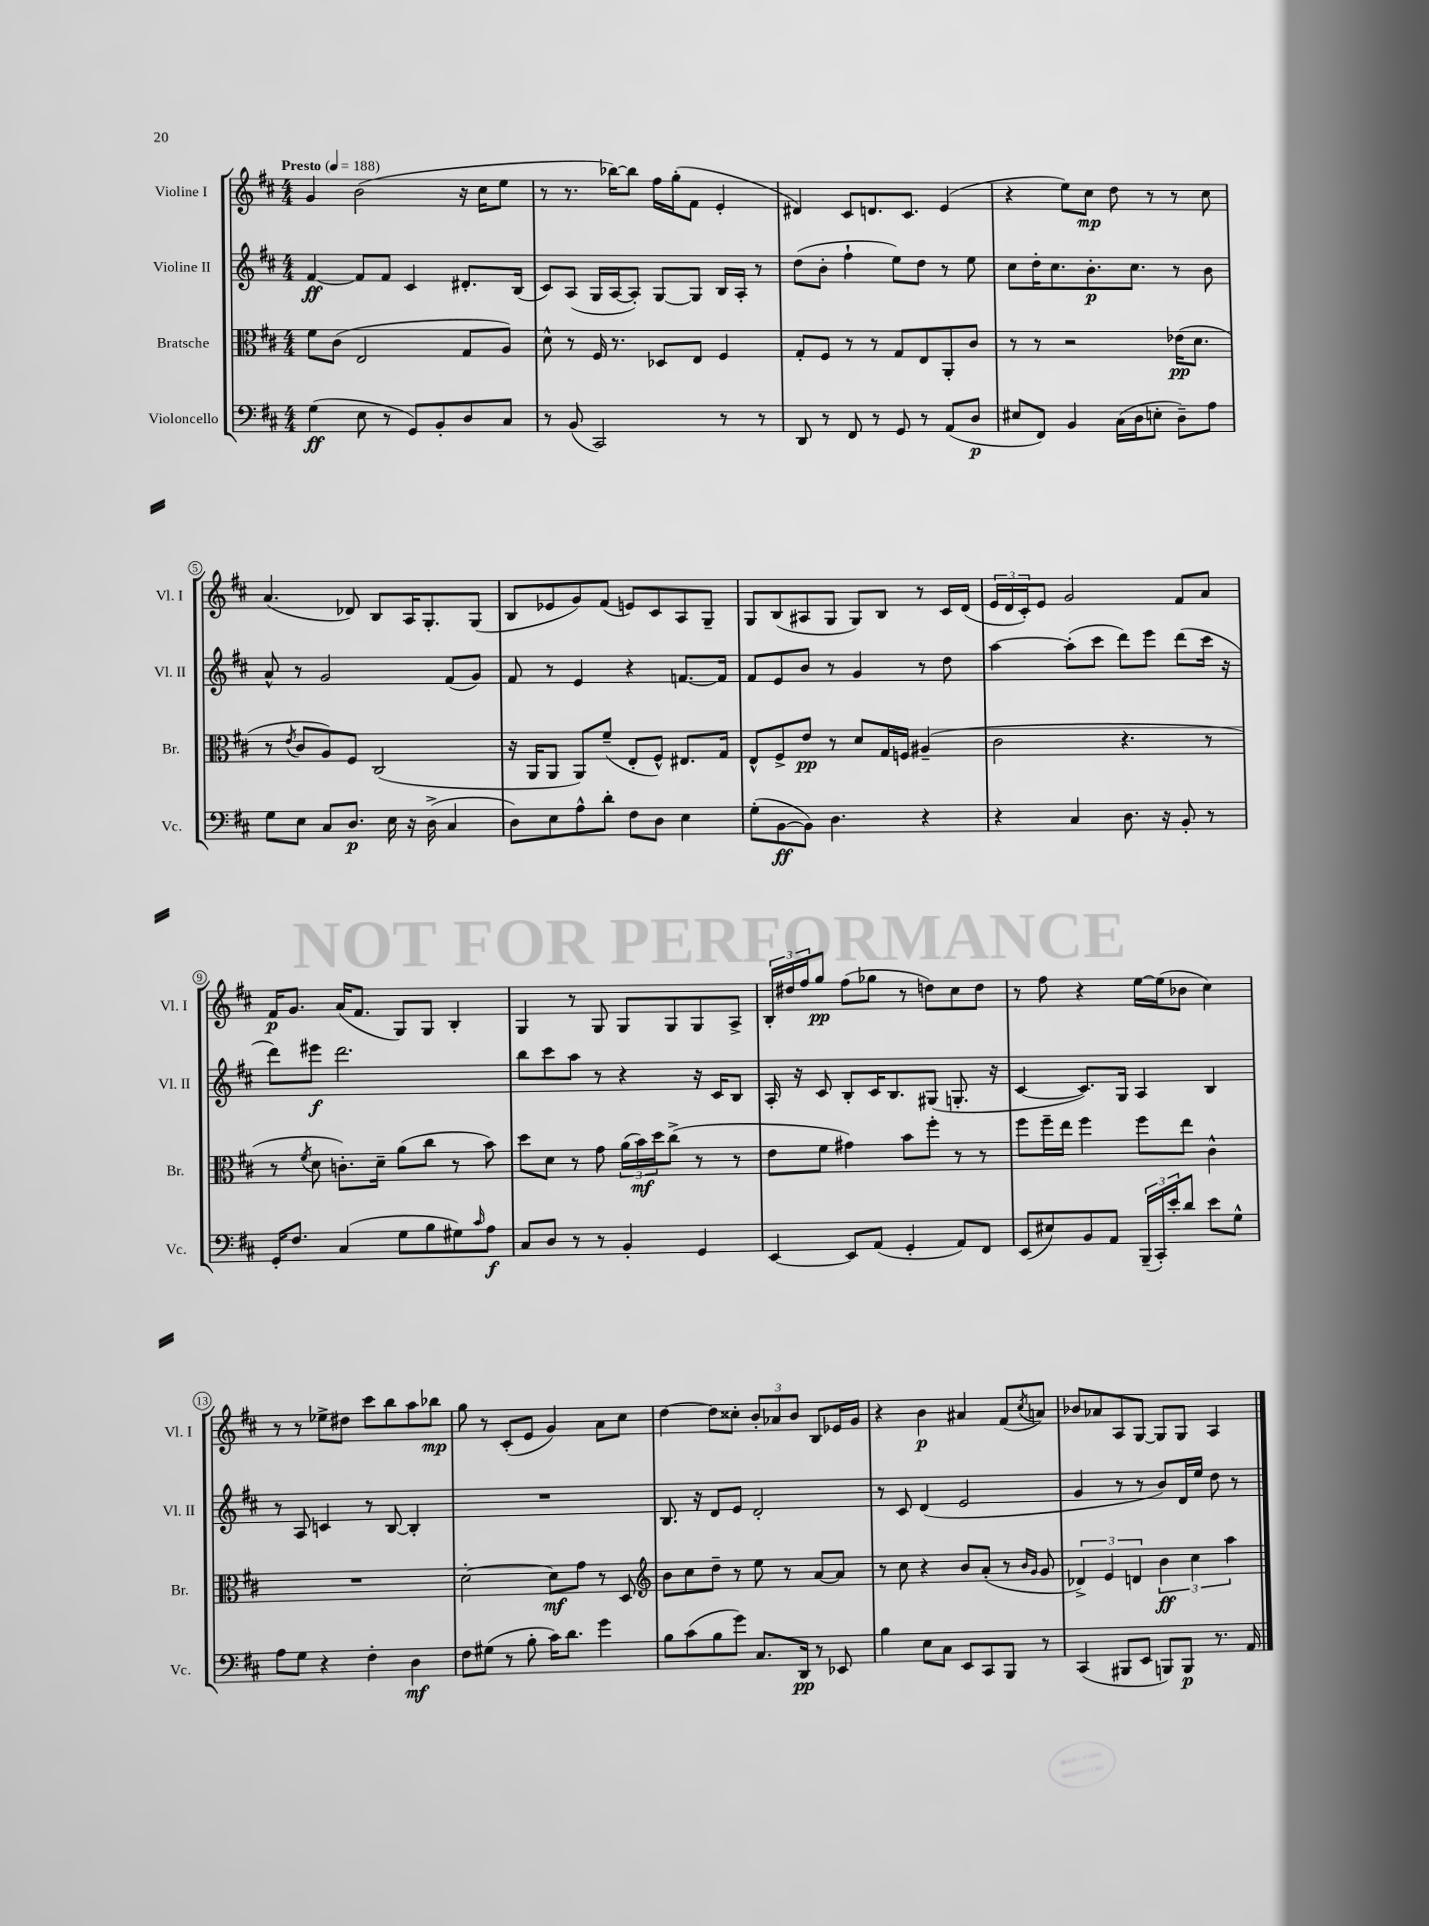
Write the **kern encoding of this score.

**kern	**kern	**kern	**kern
*staff4	*staff3	*staff2	*staff1
*clefF4	*clefC3	*clefG2	*clefG2
*k[f#c#]	*k[f#c#]	*k[f#c#]	*k[f#c#]
*M4/4	*M4/4	*M4/4	*M4/4
*MM188	*MM188	*MM188	*MM188
(4G	8f#	[4f#	4g
.	(8c#	.	.
8E	2E	8f#]	(2b
8r	.	8f#	.
8GG)	.	4c#	.
8BB'	.	.	.
8D	8G	8.d#'	16r
.	.	.	16cc#
8C#	8A)	.	8ee
.	.	(16B	.
=	=	=	=
8r	8d^^	8c#)	8r
(8BB	8r	(8A	8.r
2CC#)	16F#	16G	.
.	8.r	[16A	[16bb-)
.	.	8A'])	8bb-]
.	8D-	[8G	16ff#
.	.	.	(16gg'
.	8E	8G]	8f#
8r	4F#	16B	4e'
.	.	16A'	.
8r	.	8r	.
=	=	=	=
8DD	8G'	(8dd	4d#)
8r	8F#	8b'	.
8FF#	8r	4ff#`	8c#
8r	8r	.	8.d
8GG	8G	8ee)	.
.	.	.	8.c#
8r	8E	8dd	.
(8AA	8AA'	8r	(4e
8D	8c#	8ee	.
=	=	=	=
8E#	8r	8cc#	4r
8FF#)	8r	16dd'	.
.	.	8.cc#	.
4BB	2r	.	8ee)
.	.	8.b'	8cc#
(16C#	.	.	8dd
16D	.	8.cc#	.
8E'	.	.	8r
8D~)	(16e-	8r	8r
.	8.d	.	.
8A	.	8b	8cc#
=	=	=	=
8G	8r	8a^^	(4.a
.	8qe	.	.
8E	8c#	8r	.
8C#	8A)	2g	.
8.D	8F#	.	8d-)
.	(2C#	.	8B
16E	.	.	.
16r	.	.	16A
(16D^	.	.	8.G'
4C#	.	(8f#	.
.	.	8g)	(8G
=	=	=	=
8D)	16r	8f#	8B
.	16AA	.	.
8E	8AA	8r	8e-
8A^^	8AA)	4e	8g)
8d'	(8f#~	.	(8f#
8F#	8E'	4r	8e)
8D	8F#^^)	.	8c#
4E	8.E#	[8.f	8A
.	.	.	8G~
.	16G	16f]	.
=	=	=	=
(8G'	8E^^	8f#	8G
[8BB	8F#^	8e	(8B
8BB])	8e	8b	8A#
4.D	8r	8r	8G
.	8d	4g	8G)
.	16G	.	8B
.	16F	.	.
4r	(4A#~	8r	8r
.	.	8dd	16c#
.	.	.	(16d
=	=	=	=
4r	2c#	[4aa	24e
.	.	.	24d
.	.	.	24c#')
.	.	.	8e
4C#	.	(8aa']	2g
.	.	8ccc#	.
8.D	4.r	8ddd)	.
.	.	8eee	.
16r	.	.	.
8BB'	.	(8ddd	8f#
8r	8r	16ccc#	8a
.	.	16r	.
=	=	=	=
16GG'	8r	8ddd)	16f#
8.F#	.	.	8.g
.	8qf#	.	.
.	8d	8eee#	.
(4C#	8.c')	2.ddd	(16a
.	.	.	8.f#
.	16d~	.	.
8G	(8a	.	8G)
8B	8cc#	.	8G
8G#)	8r	.	4B'
16qqc#	.	.	.
8A	8b)	.	.
=	=	=	=
8C#	8dd	8bb	4G
8D	8d	8ccc#	.
8r	8r	8aa	8r
8r	8g	8r	8G
4BB'	(24a	4r	8G
.	24b)	.	.
.	24dd	.	.
.	(8cc#^	.	8G
4GG	8r	16r	8G
.	.	16c#	.
.	8r	8B	8A^
=	=	=	=
[4EE	8e	16A'	24B'
.	.	.	24dd#
.	.	16r	.
.	.	.	24ff#
.	8f#	8c#	8gg
8EE]	4g#)	8B'	(8ff#
(8AA	.	16c#	8gg-
.	.	8.B	.
4GG'	8b	.	8r
.	8ff#'	(8G#	8dd)
8AA)	8r	8.G'	8cc#
8FF#	8r	.	8dd
.	.	16r	.
=	=	=	=
(8EE	8ff#	[4c#	8r
8E#)	16ff#~	.	8ff#
.	16ee	.	.
8BB	4ff#	8.c#])	4r
8AA	.	.	.
.	.	16G	.
(24BBB~	8ff#	4A	[16ee
24CC#')	.	.	.
.	.	.	(16ee]
24e'	.	.	.
8d	8ee	.	8b-
8e	4c#^^	4B	4cc#)
8G^^	.	.	.
=	=	=	=
8A	1r	8r	8r
8G	.	8A	8r
4r	.	4c	8ee-^
.	.	.	8dd#
4F#'	.	8r	8ccc#
.	.	[8B	8bb
4D	.	4B']	8aa
.	.	.	8bb-
=	=	=	=
8F#	[2d'	1r	8gg
(8G#	.	.	8r
8r	.	.	(8c#'
8B'	.	.	8e
16c#)	8d]	.	4g)
8.d	.	.	.
.	8g	.	.
4g	8r	.	8a
.	8D	.	8cc#
=	=	=	=
*	*clefG2	*	*
8B	8b	8.B	[4dd
(8c#	8cc#	.	.
.	.	16r	.
8B	8dd~	8d	8dd]
8g)	8r	8e	8cc##'
8.C#	8ee	2d'	12b'
.	.	.	12a-
.	8r	.	.
.	.	.	12b
16DD	.	.	.
8r	[8a	.	8B
8EE-	8a]	.	16e-
.	.	.	16g
=	=	=	=
4B	8r	8r	4r
.	8cc#	8c#	.
8E	4r	(4d	4b
8C#	.	.	.
8EE	8b	2e	4a#
8CC#	(8a'	.	.
8BBB	8r	.	(8f#
.	16qqb	.	.
.	16qqg	.	8qcc#
8r	8g	.	8a)
=	=	=	=
(4CC#	6d-^)	4g	8b-
.	.	.	8a-
.	6e	.	.
8BBB#	.	8r	8A
.	6d	.	.
8EE	.	8r	[8G
8BBB)	6b	8b)	8G]
8BBB	.	16d	8G
.	6cc#	.	.
.	.	16ee	.
8.r	.	8dd	4A
.	6aa	.	.
.	.	8r	.
16AA	.	.	.
==	==	==	==
*-	*-	*-	*-
